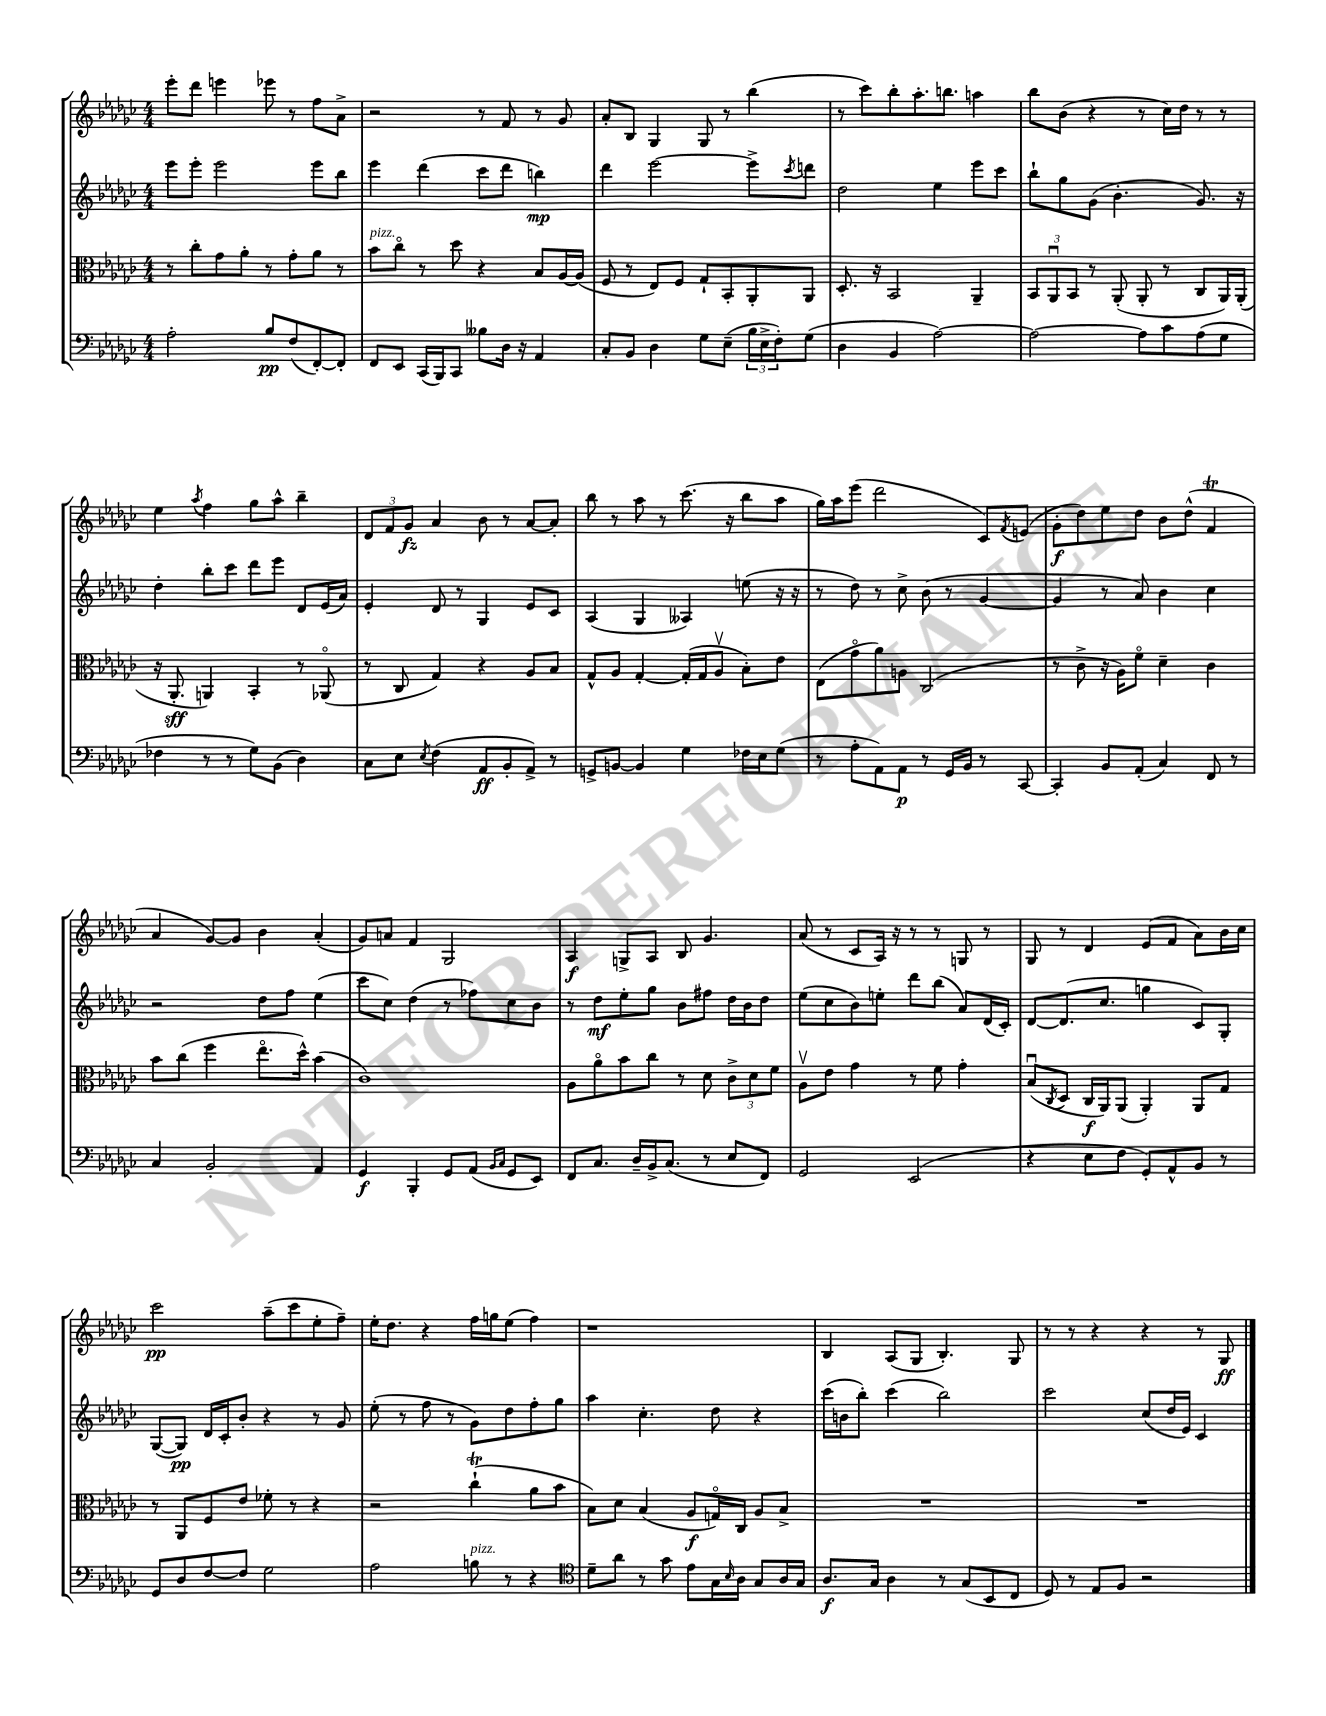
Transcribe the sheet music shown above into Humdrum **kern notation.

**kern	**kern	**kern	**kern
*staff4	*staff3	*staff2	*staff1
*clefF4	*clefC3	*clefG2	*clefG2
*k[b-e-a-d-g-c-]	*k[b-e-a-d-g-c-]	*k[b-e-a-d-g-c-]	*k[b-e-a-d-g-c-]
*M4/4	*M4/4	*M4/4	*M4/4
2A-'	8r	8eee-	8eee-'
.	8cc-'	8eee-'	8ddd-
.	8g-	2eee-	4eee
.	8a-'	.	.
8B-	8r	.	8eee-
(8F	8g-'	.	8r
[8FF')	8a-	8eee-	8ff
8FF']	8r	8bb-	8a-^
=	=	=	=
8FF	8b-	4eee-	2r
8EE-	8cc-o	.	.
(16CC-	8r	(4ddd-	.
16BBB-)	.	.	.
8CC-	8dd-	.	.
8B--	4r	8ccc-	8r
16D-	.	8ddd-	8f
16r	.	.	.
4AA-	8B-	4bb)	8r
.	[16A-	.	8g-
.	(16A-]	.	.
=	=	=	=
8C-'	8F	4ddd-	8a-'
8BB-	8r	.	8B-
4D-	8E-)	[2eee-	4G-
.	8F	.	.
8G-	8G-`	.	8G-
(8E-~	8BB-'	.	8r
24B-	8AA-'	8eee-^]	(4bb-
24E-^	.	.	.
24F')	.	.	.
.	.	8qccc-	.
(8G-	8AA-	8ddd	.
=	=	=	=
4D-	8.D-'	2dd-	8r
.	.	.	8ccc-)
.	16r	.	.
4BB-	2BB-	.	8bb-'
.	.	.	8.aa-'
[2A-)	.	4ee-	.
.	.	.	8.bb
.	4AA-~	8eee-	4aa
.	.	8ccc-	.
=	=	=	=
2A-_	12BB-	8bb-`	8bb-
.	12AA-u	.	.
.	.	8gg-	(8b-
.	12BB-	.	.
.	8r	(8g-	4r
.	(8AA-'	4.b-'	.
8A-]	8AA-'	.	8r
8c-	8r	.	16cc-)
.	.	.	16dd-
(8A-	8C-	8.g-)	8r
8G-	16AA-)	.	8r
.	(16AA-'	16r	.
=	=	=	=
4F-	16r	4dd-'	4ee-
.	8.AA-'	.	.
.	.	.	8qaa-
8r	4AA)	8bb-'	4ff
8r	.	8ccc-	.
8G-)	4BB-'	8ddd-	8gg-
(8BB-	.	8eee-	8aa-^^
4D-)	8r	8d-	4bb-~
.	(8AA-o	(16e-	.
.	.	16a-)	.
=	=	=	=
8C-	8r	4e-'	12d-
.	.	.	12f
8E-	8C-	.	.
.	.	.	12g-
8qE-	.	.	.
(4F	4G-)	8d-	4a-
.	.	8r	.
8AA-	4r	4G-	8b-
8BB-'	.	.	8r
8AA-^)	8A-	8e-	[8a-
8r	8B-	8c-	8a-']
=	=	=	=
8GG^	8G-^^	(4A-	8bb-
[8BB	8A-	.	8r
4BB]	[4G-'	4G-	8aa-
.	.	.	8r
4G-	(16G-']	4A--)	(8.ccc-
.	16G-	.	.
.	8A-v	.	.
.	.	.	16r
16F-	8B-')	(8ee	8bb-
16E-	.	.	.
(8G-	8e-	16r	8aa-
.	.	16r	.
=	=	=	=
8r	(8E-	8r	16gg-)
.	.	.	16aa-
8A-'	8g-o	8dd-)	(8eee-
8AA-)	8a-)	8r	2ddd-
8AA-	8A	8cc-^	.
8r	(2C-	(8b-	.
16GG-	.	8r	.
16BB-	.	.	.
8r	.	[4g-	8c-)
.	.	.	8qf
[8CC-	.	.	(8e
=	=	=	=
4CC-']	8r	4g-]	8g-'
.	8c-^	.	8dd-)
8BB-	16r	8r	8ee-
.	16A-)	.	.
(8AA-'	8fo	8a-)	8dd-
4C-)	4d-~	4b-	8b-
.	.	.	(8dd-^^
8FF	4c-	4cc-	4f
8r	.	.	.
=	=	=	=
4C-	8b-	2r	4a-
.	(8cc-	.	.
2BB-'	4ff	.	[8g-)
.	.	.	8g-]
.	8.ee-o	8dd-	4b-
.	.	8ff	.
.	16dd-^^)	.	.
4AA-	(4b-	(4ee-	(4a-'
=	=	=	=
4GG-	1c-)	8ccc-	8g-)
.	.	8cc-)	8a
4BBB-'	.	(4dd-	4f
8GG-	.	8r	2G-
(8AA-	.	8ff-)	.
16qqBB-	.	.	.
16qqC-	.	.	.
8GG-	.	8cc-	.
8EE-)	.	8b-	.
=	=	=	=
8FF	8A-	8r	4A-
8.C-	8a-o	8dd-	.
.	8b-	8ee-'	8G^
16D-~	.	.	.
16BB-^	8cc-	8gg-	8A-
(8.C-	.	.	.
.	8r	8b-	8B-
8r	8d-	8ff#	4.g-
8E-	12c-^	16dd-	.
.	.	16b-	.
.	12d-	.	.
8FF)	.	8dd-	.
.	12f	.	.
=	=	=	=
2GG-	8A-v	(8ee-	(8a-
.	8e-	8cc-	8r
.	4g-	8b-)	8c-
.	.	8ee'	16A-)
.	.	.	16r
(2EE-	8r	8ddd-	8r
.	8f	(8bb-	8r
.	4g-'	8a-)	8G
.	.	(16d-	8r
.	.	16c-')	.
=	=	=	=
4r	(8B-u	[8d-	8G-
.	8qC-	.	.
.	8D-	(8.d-]	8r
8E-	16C-	.	4d-
.	16AA-)	8.cc-	.
8F	(8AA-	.	.
8GG-')	4AA-')	4gg	(8e-
8AA-^^	.	.	8f
8BB-	8AA-	8c-)	8a-)
8r	8G-	8G-'	16b-
.	.	.	16cc-
=	=	=	=
8GG-	8r	([8G-	2ccc-
8D-	8AA-	8G-])	.
[8F	8F	16d-	.
.	.	16c-'	.
8F]	8e-	8b-'	.
2G-	8f-'	4r	(8aa-~
.	8r	.	8ccc-
.	4r	8r	8ee-'
.	.	8g-	8ff~)
=	=	=	=
2A-	2r	(8ee-'	16ee-'
.	.	.	8.dd-
.	.	8r	.
.	.	8ff	4r
.	.	8r	.
8B	(4cc-`	8g-)	16ff
.	.	.	16gg
8r	.	8dd-	(8ee-
4r	8a-	8ff'	4ff)
.	8b-	8gg-	.
=	=	=	=
*clefC4	*	*	*
8d-~	8B-)	4aa-	1r
8a-	8d-	.	.
8r	(4B-	4.cc-'	.
8g-	.	.	.
8e-	8A-	.	.
16G-	16Go)	8dd-	.
16qqB-	.	.	.
16A-	16C-	.	.
8G-	8A-	4r	.
16A-	8B-^	.	.
16G-	.	.	.
=	=	=	=
8.A-	1r	(16ccc-	4B-
.	.	16b	.
.	.	8bb-')	.
16G-	.	.	.
4A-	.	(4ccc-	(8A-
.	.	.	8G-
8r	.	2bb-)	4.B-')
(8G-	.	.	.
8BB-	.	.	.
8C-	.	.	8G-
=	=	=	=
8D-)	1r	2ccc-	8r
8r	.	.	8r
8E-	.	.	4r
8F	.	.	.
2r	.	(8cc-	4r
.	.	16dd-	.
.	.	16e-)	.
.	.	4c-	8r
.	.	.	8G-
==	==	==	==
*-	*-	*-	*-
